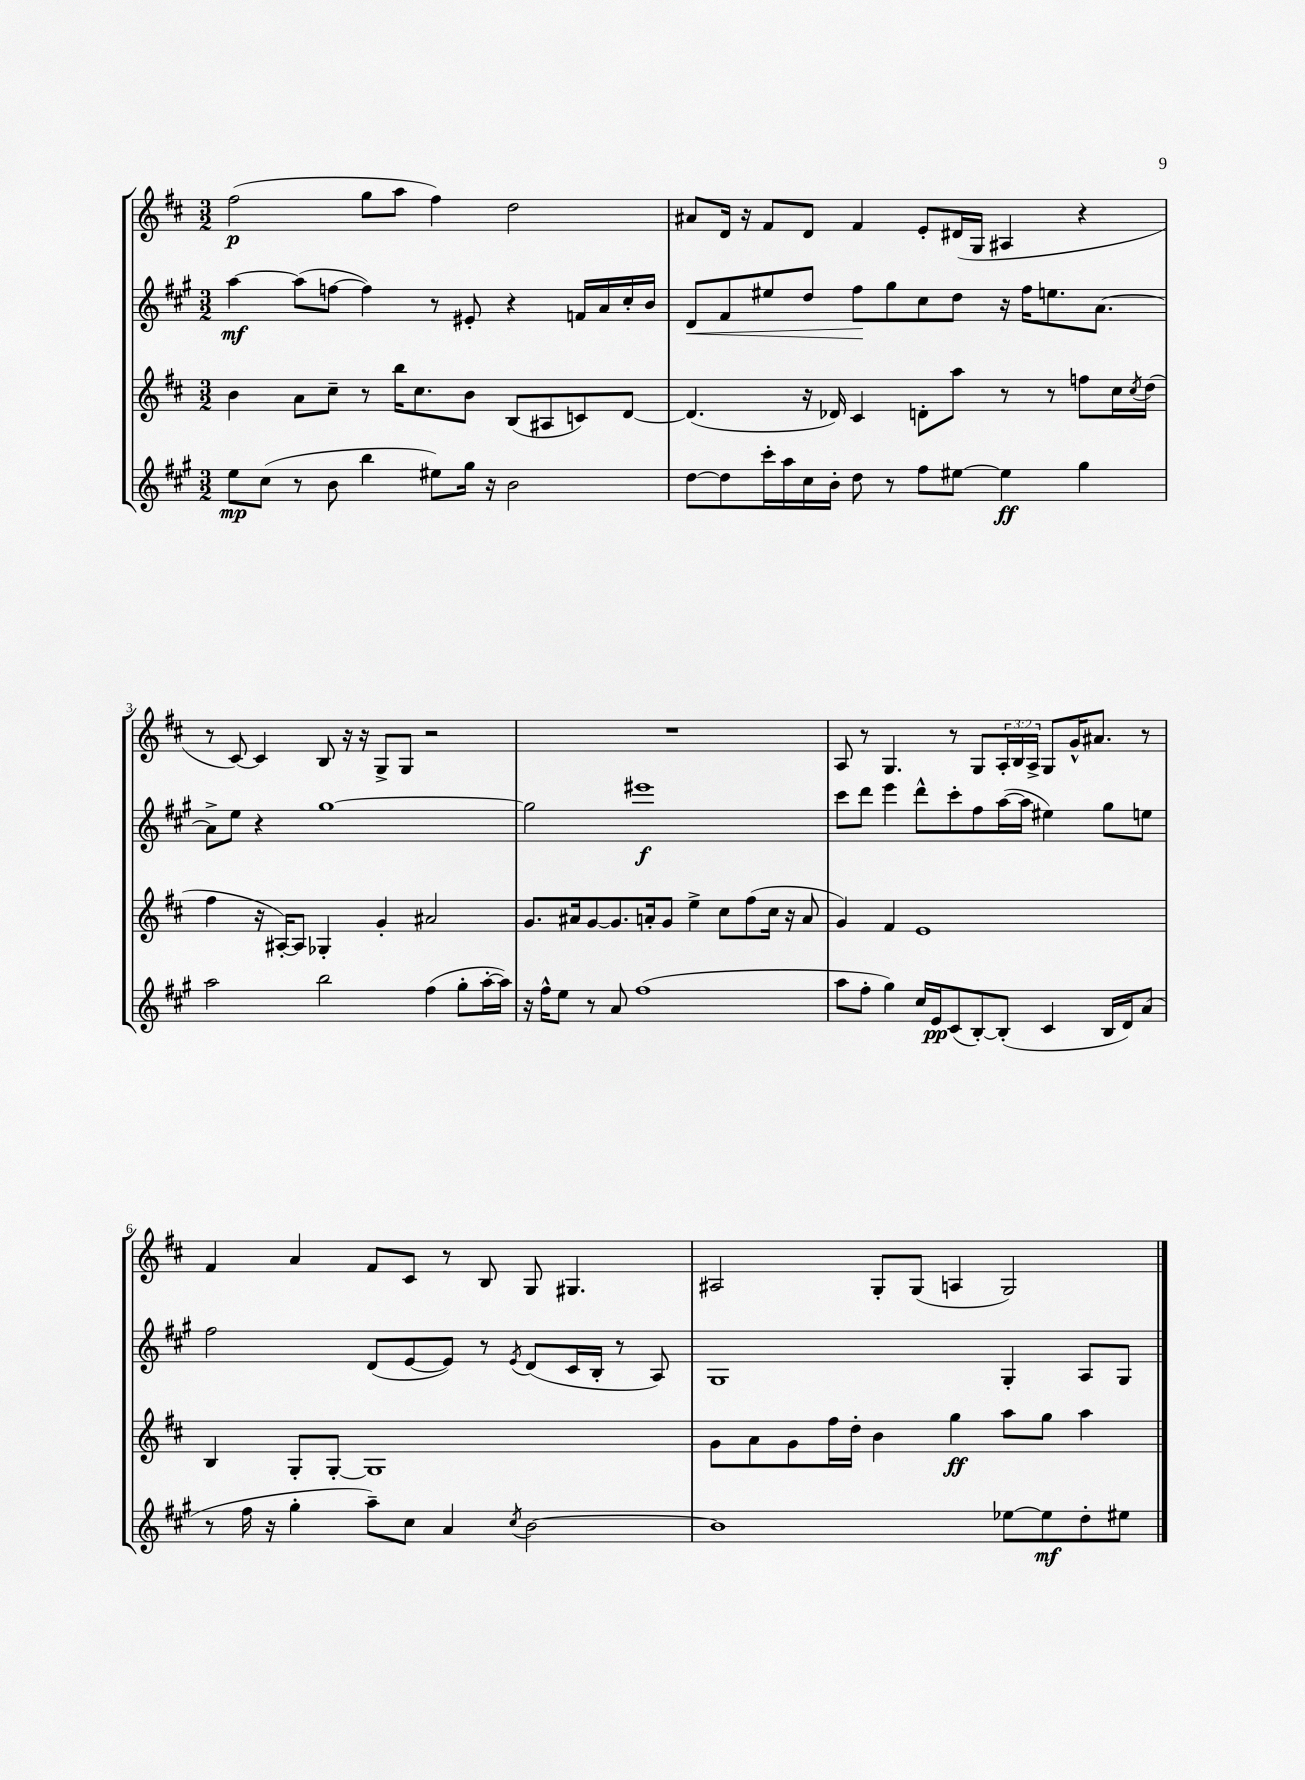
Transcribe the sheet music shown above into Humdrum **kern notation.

**kern	**dynam	**kern	**dynam	**kern	**dynam	**kern	**dynam
*part4	*part4	*part3	*part3	*part2	*part2	*part1	*part1
*staff4	*staff4	*staff3	*staff3	*staff2	*staff2	*staff1	*staff1
*clefG2	*	*clefG2	*	*clefG2	*	*clefG2	*
*k[f#c#g#]	*	*k[f#c#]	*	*k[f#c#g#]	*	*k[f#c#]	*
*M3/2	*	*M3/2	*	*M3/2	*	*M3/2	*
=1	=1	=1	=1	=1	=1	=1	=1
8ee\L	mp	4b\	.	[4aa\	mf	(2ff#\	p
(8cc#\J	.	.	.	.	.	.	.
8r	.	8a\L	.	(8aa\L]	.	.	.
8b\	.	8cc#~\J	.	[8ffn\J	.	.	.
4bb\	.	8r	.	4ff\])	.	8gg\L	.
.	.	16bb\KL	.	.	.	8aa\J	.
.	.	8.cc#\	.	.	.	.	.
8ee#X\L)	.	.	.	8r	.	4ff#\)	.
16gg#\Jk	.	8b\J	.	8e#X'/	.	.	.
16r	.	.	.	.	.	.	.
2b\	.	(8B/L	.	4r	.	2dd\	.
.	.	8A#X/	.	.	.	.	.
.	.	8cn/)	.	16fn/LL	.	.	.
.	.	.	.	16a/	.	.	.
.	.	[8d/J	.	16cc#'/	.	.	.
.	.	.	.	16b/JJ	.	.	.
=2	=2	=2	=2	=2	=2	=2	=2
!	!	!	!	!	!LO:HP:b	!	!
[8dd\L	.	(4.d/]	.	8d/L	<	8a#X/L	.
8dd\]	.	.	.	8f#/	.	16d/Jk	.
.	.	.	.	.	.	16r	.
16ccc#'\L	.	.	.	8ee#X/	.	8f#/L	.
16aa\	.	.	.	.	.	.	.
16cc#\	.	16r	.	8dd/J	.	8d/J	.
16b'\JJ	.	16d-X/)	.	.	.	.	.
8dd\	.	4c#/	.	8ff#\L	.	4f#/	.
8r	.	.	.	8gg#\	[	.	.
8ff#\L	.	8dn'\L	.	8cc#\	.	8e'/L	.
[8ee#X\J	.	8aa\J	.	8dd\J	.	(16d#X/L	.
.	.	.	.	.	.	16G/JJ	.
4ee#\]	ff	8r	.	16r	.	4A#X/	.
.	.	.	.	16ff#\KL	.	.	.
.	.	8r	.	8.een\	.	.	.
4gg#\	.	8ffn\L	.	.	.	4r	.
.	.	.	.	[8.a\J	.	.	.
.	.	16cc#\L	.	.	.	.	.
.	.	8qcc#/	.	.	.	.	.
.	.	(16dd\JJ	.	.	.	.	.
!!LO:LB:g=z
=3	=3	=3	=3	=3	=3	=3	=3
2aa\	.	4ff#\	.	8a^\L]	.	8r	.
.	.	.	.	8ee\J	.	[8c#/)	.
.	.	16r	.	4r	.	4c#/]	.
.	.	[16A#X'/KL)	.	.	.	.	.
.	.	8A#/J]	.	.	.	.	.
2bb\	.	4G-X'/	.	[1gg#	.	8B/	.
.	.	.	.	.	.	16r	.
.	.	.	.	.	.	16r	.
.	.	4g'/	.	.	.	8G^/L	.
.	.	.	.	.	.	8G/J	.
(4ff#\	.	2a#X/	.	.	.	2r	.
8gg#'\L	.	.	.	.	.	.	.
[16aa'\L	.	.	.	.	.	.	.
16aa\JJ])	.	.	.	.	.	.	.
=4	=4	=4	=4	=4	=4	=4	=4
16r	.	8.g/L	.	2gg#\]	.	1.r	.
16ff#^^\KL	.	.	.	.	.	.	.
8ee\J	.	.	.	.	.	.	.
.	.	16a#X/k	.	.	.	.	.
8r	.	[8g/	.	.	.	.	.
8a/	.	8.g/]	.	.	.	.	.
(1ff#	.	.	.	1eee#X	f	.	.
.	.	16an'/k	.	.	.	.	.
.	.	8g/J	.	.	.	.	.
.	.	4ee^\	.	.	.	.	.
.	.	8cc#\L	.	.	.	.	.
.	.	(8ff#\	.	.	.	.	.
.	.	16cc#\Jk	.	.	.	.	.
.	.	16r	.	.	.	.	.
.	.	8a/	.	.	.	.	.
=5	=5	=5	=5	=5	=5	=5	=5
8aa\L	.	4g/)	.	8ccc#\L	.	8A/	.
8ff#'\J	.	.	.	8ddd\J	.	8r	.
4gg#\)	.	4f#/	.	4eee\	.	4.G/	.
16cc#/LL	.	1e	.	8ddd^^\L	.	.	.
16e/J	pp	.	.	.	.	.	.
(8c#/	.	.	.	8ccc#'\	.	8r	.
[8B'/)	.	.	.	8ff#\	.	8G/L	.
(8B'/J]	.	.	.	([16aa\L	.	24A'/L	.
.	.	.	.	.	.	24B/	.
.	.	.	.	16aa\JJ]	.	.	.
.	.	.	.	.	.	24A^/JJ	.
4c#/	.	.	.	4ee#X\)	.	8G/L	.
.	.	.	.	.	.	16g^^/K	.
.	.	.	.	.	.	8.a#X/J	.
16B/LL	.	.	.	8gg#\L	.	.	.
16d/J)	.	.	.	.	.	.	.
(8a/J	.	.	.	8een\J	.	8r	.
!!LO:LB:g=z
=6	=6	=6	=6	=6	=6	=6	=6
8r	.	4B/	.	2ff#\	.	4f#/	.
16ff#\	.	.	.	.	.	.	.
16r	.	.	.	.	.	.	.
4gg#'\	.	8G'/L	.	.	.	4a/	.
.	.	[8G'/J	.	.	.	.	.
8aa~\L)	.	1G]	.	(8d/L	.	8f#/L	.
8cc#\J	.	.	.	[8e/	.	8c#/J	.
4a/	.	.	.	8e/J])	.	8r	.
.	.	.	.	8r	.	8B/	.
8qcc#/	.	.	.	8qe/	.	.	.
[2b\	.	.	.	(8d/L	.	8G/	.
.	.	.	.	16c#/L	.	4.G#X/	.
.	.	.	.	16B'/JJ	.	.	.
.	.	.	.	8r	.	.	.
.	.	.	.	8A/)	.	.	.
=7	=7	=7	=7	=7	=7	=7	=7
1b]	.	8g\L	.	1G#	.	2A#X/	.
.	.	8a\	.	.	.	.	.
.	.	8g\	.	.	.	.	.
.	.	16ff#\L	.	.	.	.	.
.	.	16dd'\JJ	.	.	.	.	.
.	.	4b\	.	.	.	8G'/L	.
.	.	.	.	.	.	(8G/J	.
.	.	4gg\	ff	.	.	4An/	.
[8ee-X\L	.	8aa\L	.	4G#'/	.	2G/)	.
8ee-\]	mf	8gg\J	.	.	.	.	.
8dd'\	.	4aa\	.	8A/L	.	.	.
8ee#X\J	.	.	.	8G#/J	.	.	.
==	==	==	==	==	==	==	==
*-	*-	*-	*-	*-	*-	*-	*-
